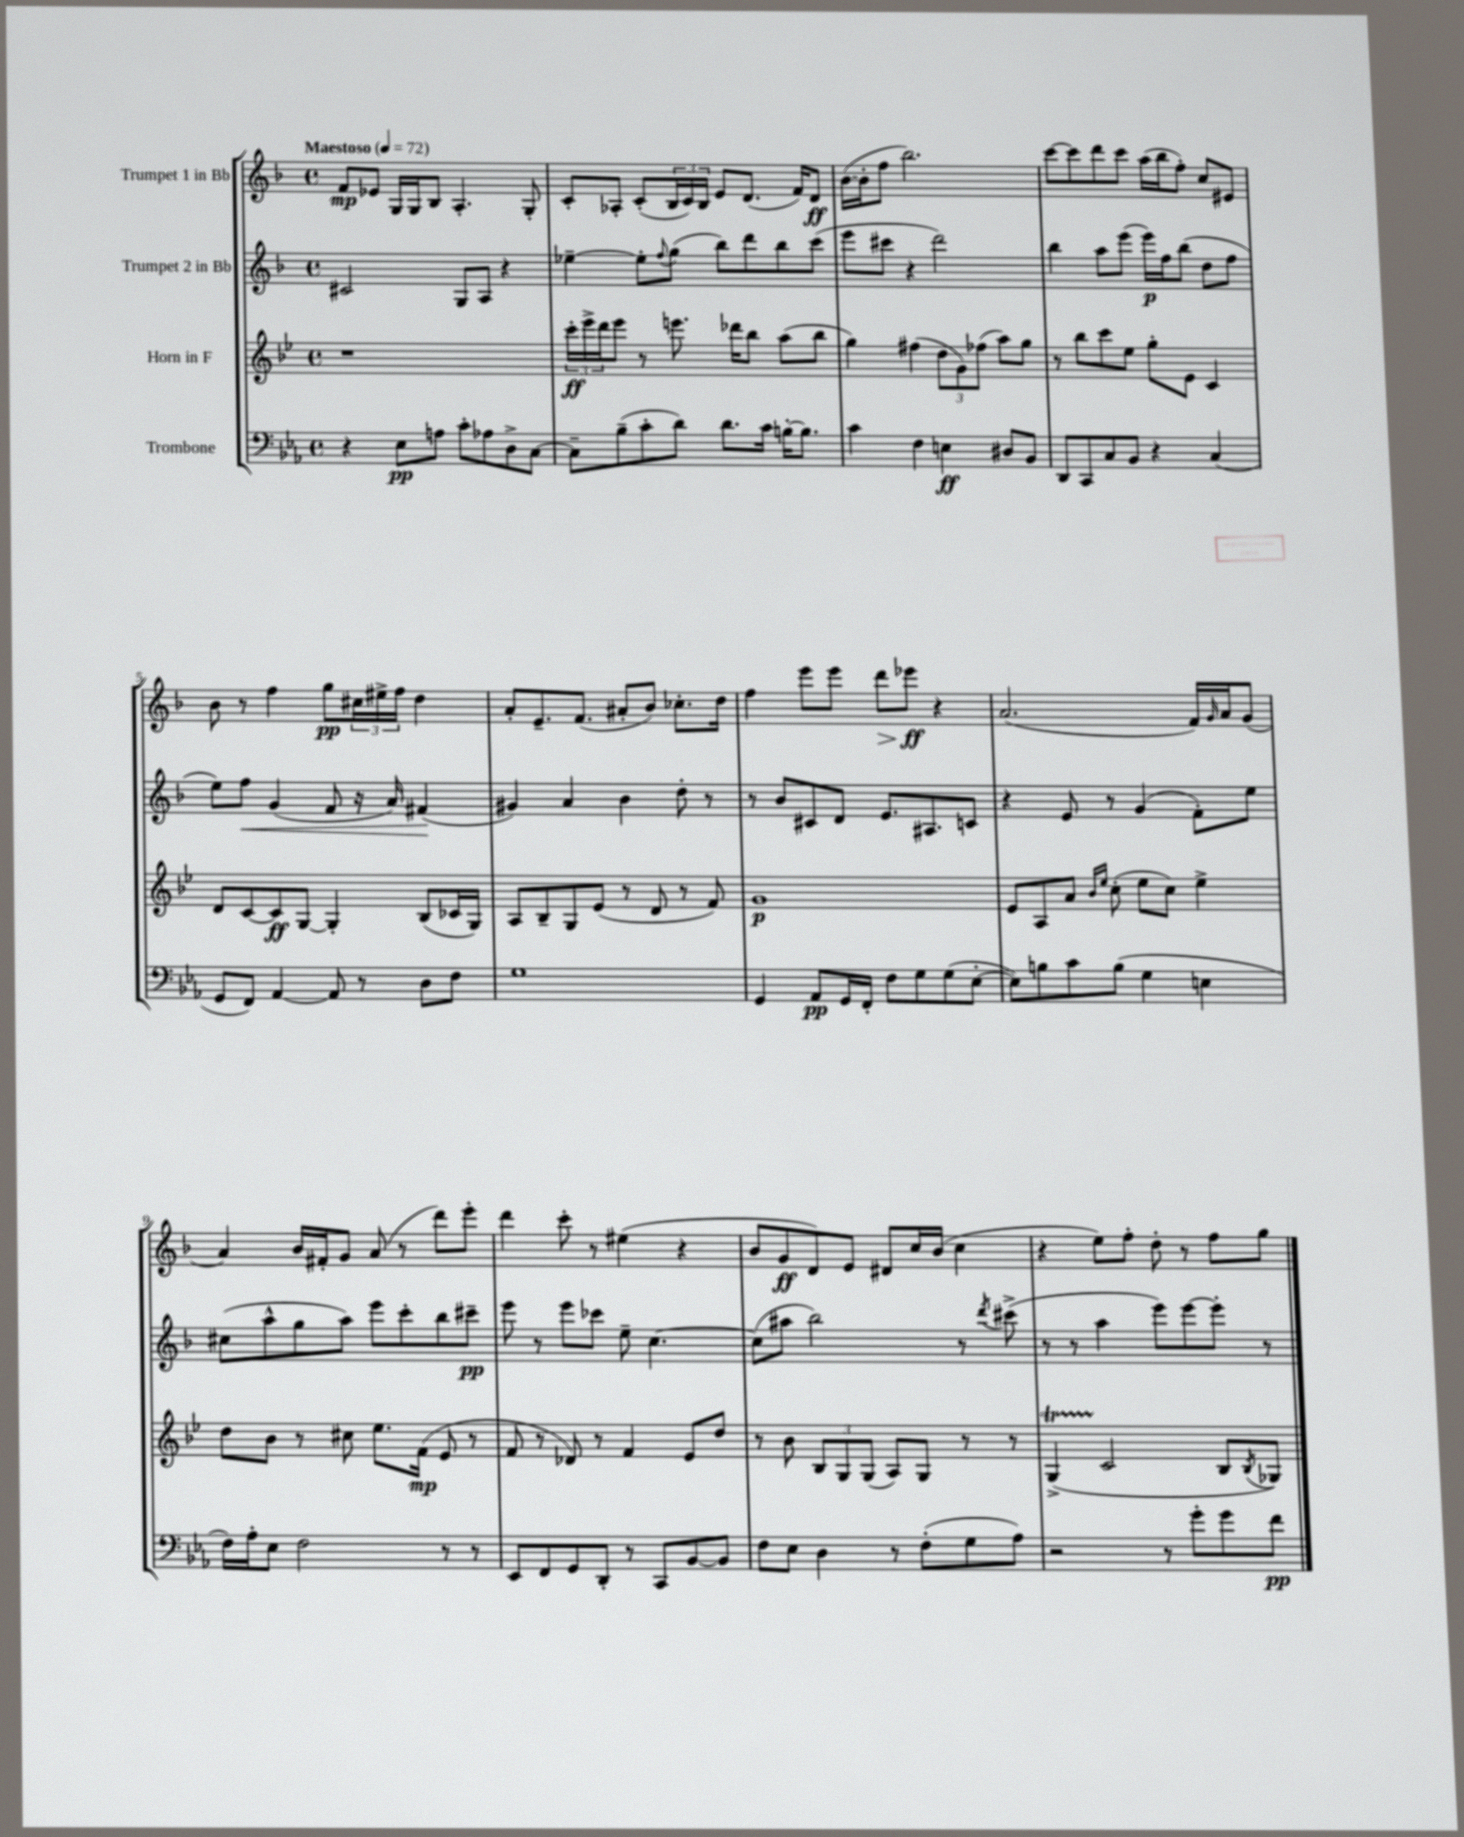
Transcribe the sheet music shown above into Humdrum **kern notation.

**kern	**kern	**kern	**kern
*staff4	*staff3	*staff2	*staff1
*clefF4	*clefG2	*clefG2	*clefG2
*k[b-e-a-]	*k[b-e-]	*k[b-]	*k[b-]
*M4/4	*M4/4	*M4/4	*M4/4
*met(c)	*met(c)	*met(c)	*met(c)
*MM72	*MM72	*MM72	*MM72
4r	1r	2c#	8f
.	.	.	8e-
8E-	.	.	16G
.	.	.	16G
8A	.	.	8B-
8c'	.	8G	4.A'
8A-	.	8A	.
8D^	.	4r	.
[8C	.	.	8G'
=	=	=	=
8C~]	24ccc'	[4ee-~	8c'
.	24eee-^	.	.
.	24ddd	.	.
(8B-~	8eee-	.	8A-'
8c'	8r	8ee-']	(8c'
.	.	8qqff	.
8d)	8.eee	(8gg	24B-
.	.	.	24c)
.	.	.	24B-
8.d	.	8bb-)	8e
.	16ddd-	.	.
.	8bb-	8ddd	(8.d
16c	.	.	.
[16B'	(8aa	8bb-	.
8.B]	.	.	16f)
.	8bb-	(8ccc	8d
=	=	=	=
4c	4gg)	8eee	([16b-
.	.	.	16b-']
.	.	8ccc#	8ff
4F	(4ff#	4r	2.bb-)
4E	12dd	2ddd)	.
.	12g)	.	.
.	(12ff-	.	.
8D#	8aa)	.	.
8BB-	8gg	.	.
=	=	=	=
8DD	8r	4bb-	[8ccc
8CC	8bb-	.	8ccc]
8C	8ccc	8aa	8ddd
8BB-	8ee-	(8eee	8ccc
4r	8gg'	16eee)	(16aa
.	.	16ff	16bb-
.	8e-	(8bb-	8ff')
(4C	4c	8dd	8cc
.	.	8ff	8e#
=	=	=	=
8GG	8d	8ee)	8b-
8FF)	[8c	8ff	8r
[4AA-	8c]	(4g	4ff
.	[8G	.	.
8AA-]	4G']	8f	8gg
8r	.	16r	24cc#
.	.	.	24ee#^
.	.	16a)	.
.	.	.	24ff
8D	(8B-	(4f#	4dd
8F	16c-	.	.
.	16G)	.	.
=	=	=	=
1G	8A	4g#)	8a'
.	8B-~	.	8.e~
.	8G	4a	.
.	.	.	(8.f
.	(8e-	.	.
.	8r	4b-	8a#'
.	8d	.	8b-)
.	8r	8dd'	8.cc-'
.	8f)	8r	.
.	.	.	16dd
=	=	=	=
4GG	1g	8r	4ff
.	.	8b-	.
8AA-	.	8c#	8eee
16GG	.	8d	8eee
16FF'	.	.	.
8F	.	8.e	8ddd
8G	.	.	8eee-
.	.	8.A#	.
(8G	.	.	4r
[8E-'	.	8c	.
=	=	=	=
8E-])	8e-	4r	(2.a
8B	8A	.	.
8c	8a	8e	.
.	16qqb-	.	.
.	16qqee-	.	.
(8B	(8cc'	8r	.
4G	8ee-	(4g	.
.	8cc)	.	.
4E	4ee-^	8f')	16f)
.	.	.	16qqg
.	.	.	16a
.	.	8ee	(8g
=	=	=	=
16F)	8dd	(8cc#	4a)
16A-'	.	.	.
8E-	8b-	8aa^^	.
2F	8r	8gg	16b-
.	.	.	16f#'
.	8cc#	8aa)	8g
.	8.ee-	8eee	(8a
.	.	8ccc'	8r
.	(16f	.	.
8r	8e-	8bb-	8ddd)
8r	8r	8ccc#~	8eee'
=	=	=	=
8EE-	8f	8eee	4ddd
8FF	8r	8r	.
8GG	8d-)	8eee	8ccc'
8DD'	8r	8ccc-	8r
8r	4f	8ee~	(4ee#
8CC	.	[4.cc	.
[8BB-	8e-	.	4r
8BB-]	8dd	.	.
=	=	=	=
8F	8r	(8cc]	8b-
8E-	8b-	8aa#	8g
4D	12B-	2bb-)	8d)
.	12G	.	.
.	.	.	8e
.	(12G	.	.
8r	8A)	.	8d#
(8F'	8G	.	16cc
.	.	.	(16b-
8G	8r	8r	4cc
.	.	8qddd	.
8A-)	8r	(8ccc#^	.
=	=	=	=
2r	(4G^	8r	4r
.	.	8r	.
.	2c	4aa	8ee)
.	.	.	8ff'
8r	.	8eee)	8dd'
8g'	.	[8eee	8r
8g	8B-	8eee']	8ff
.	8qB-	.	.
8f	8G-)	8r	8gg
==	==	==	==
*-	*-	*-	*-
